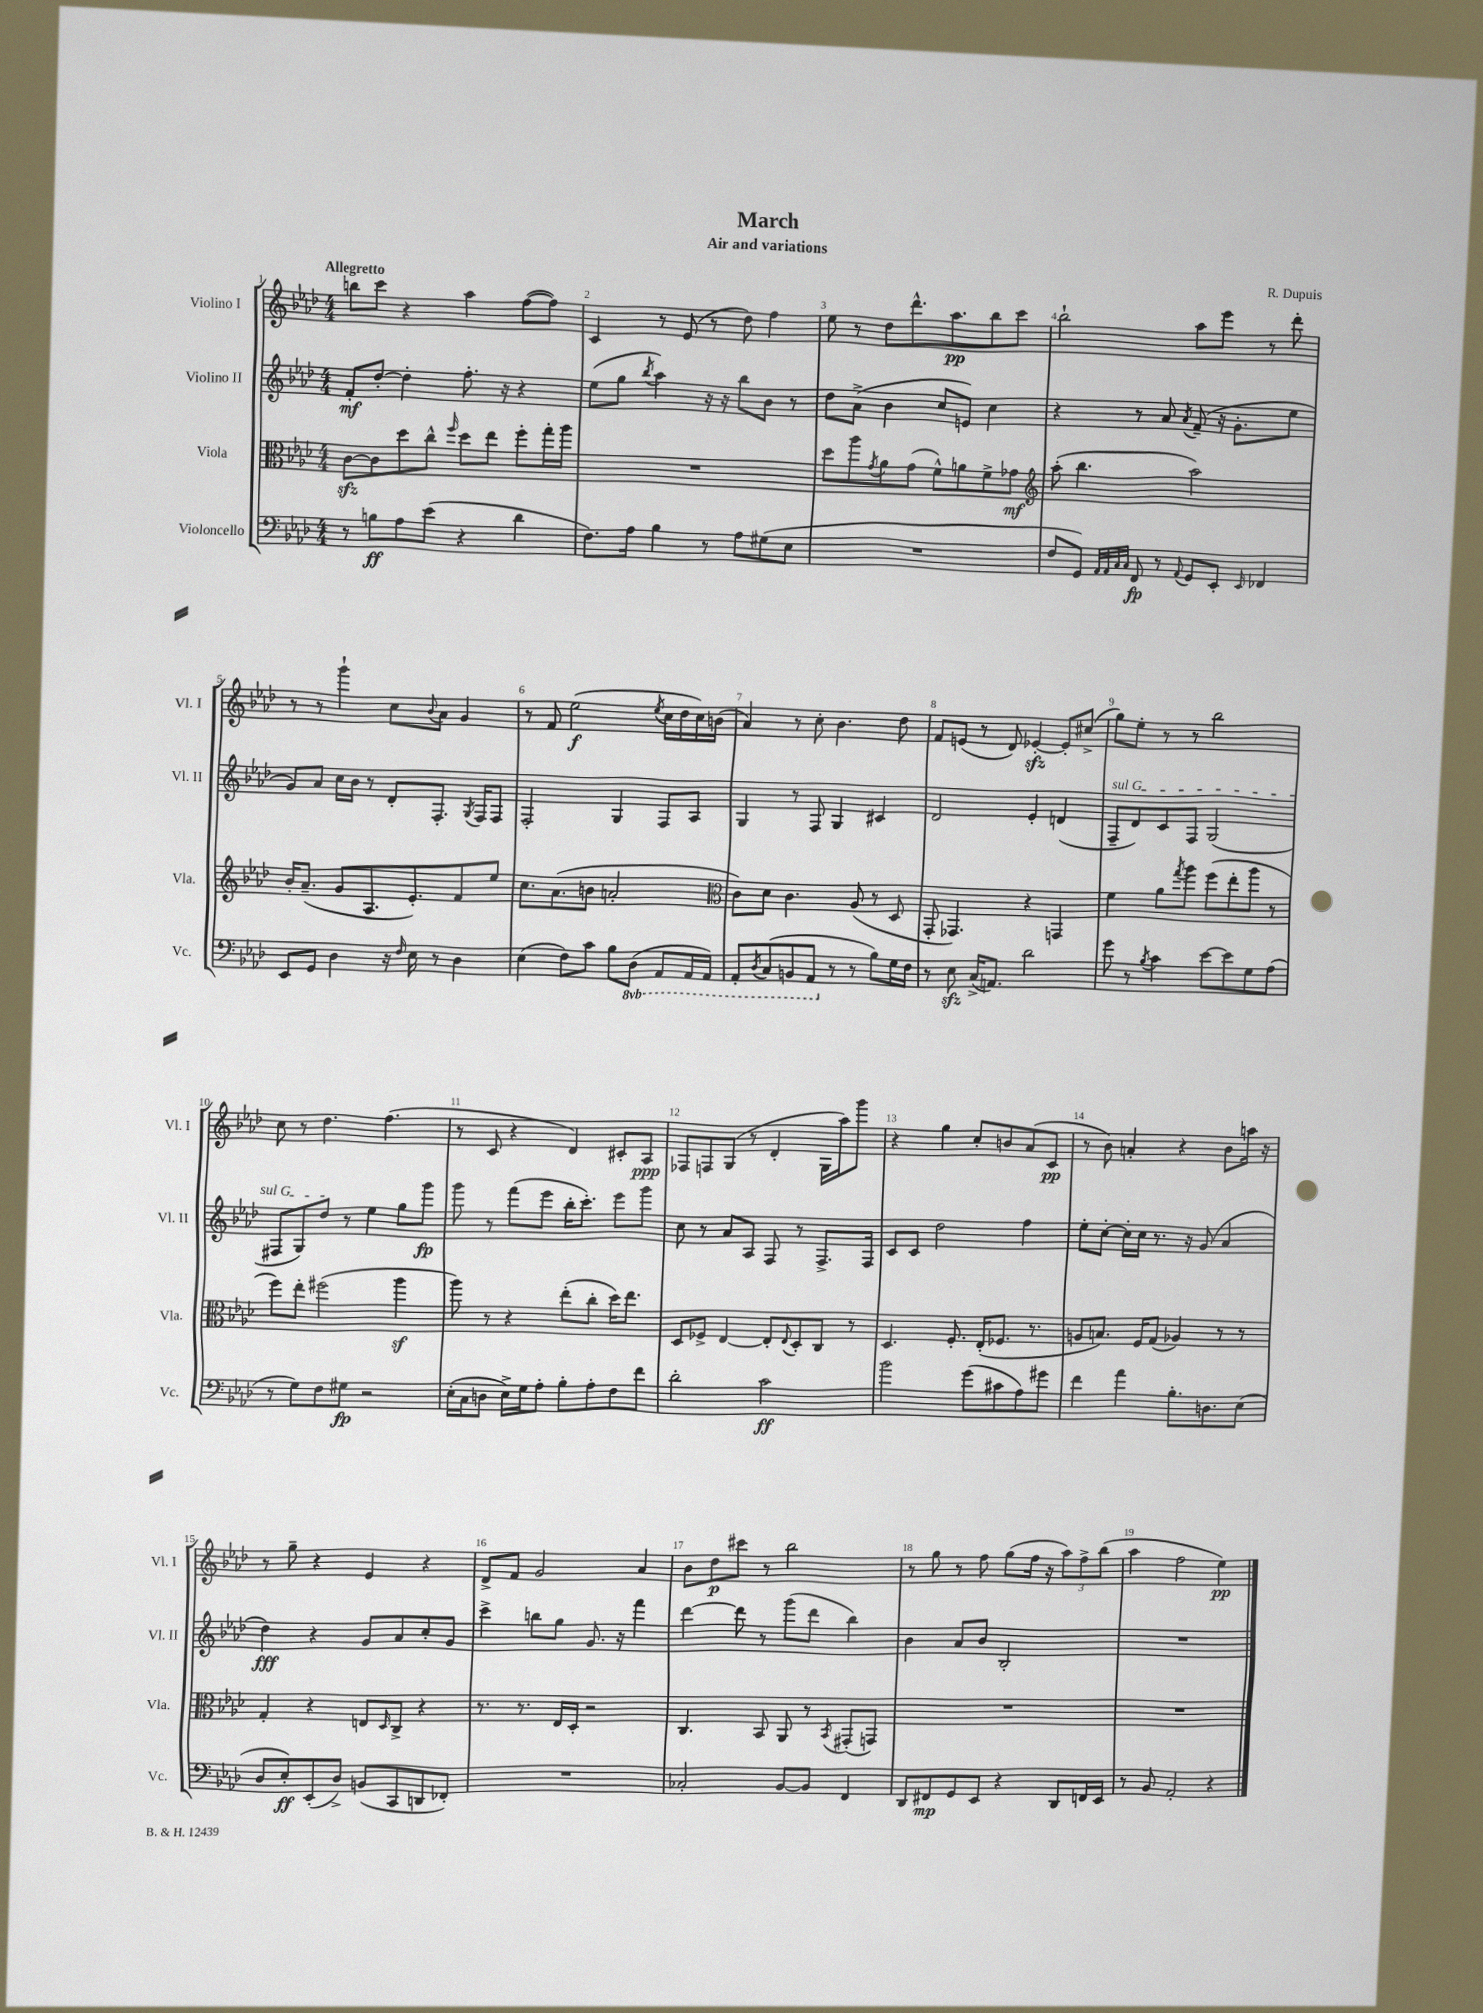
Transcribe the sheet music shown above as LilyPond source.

\header { title = "March" composer = "R. Dupuis" subtitle = "Air and variations" }
<<
\new StaffGroup <<
\new Staff = "s0" \with { instrumentName = "Violino I" shortInstrumentName = "Vl. I" } {
    \clef treble \key aes \major \numericTimeSignature \time 4/4 \tempo "Allegretto"
    b''8 c'''8 r4 aes''4 f''8~( f''8) |
    c'4 r8 ees'8( r8 des''8) f''4 |
    ees''8 r8 des''8 des'''8.-^ aes''8.\pp bes''8 c'''8 |
    bes''2-! aes''8 ees'''8 r8 des'''8-. |
    r8 r8 g'''4-! c''8 \appoggiatura { bes'8 } aes'8 g'4 |
    r8 f'8 ees''2\f( \acciaccatura { ees''8 } c''16 des''16 c''16) b'16( |
    aes'4) r8 c''8-. bes'4. des''8 |
    f'8 e'8( r8 des'8) ees'4~-.\sfz ees'8-. cis''8->( |
    g''8) ees''8-. r8 r8 bes''2 |
    c''8 r8 des''4. f''4.( |
    r8 c'8 r4 des'4) cis'8-. aes8\ppp |
    fes8 f8 g8( r8 des'4-. g16 aes''16) g'''8 |
    r4 g''4 c''8-. b'8 aes'8( c'8\pp |
    r8 bes'8) a'4-. r4 bes'8 a''16 r16 |
    r8 g''8-- r4 ees'4 r4 |
    des'8-> f'8 g'2 aes'4 |
    bes'8 des''8\p cis'''8 r8 bes''2 |
    r8 g''8 r8 f''8 g''8( f''16 r16 \tuplet 3/2 { aes''8) f''8-> bes''8( } |
    aes''4 f''2 ees''4\pp) \bar "|." |
}
\new Staff = "s1" \with { instrumentName = "Violino II" shortInstrumentName = "Vl. II" } {
    \clef treble \key aes \major \numericTimeSignature \time 4/4
    f'8-.\mf des''8~-. des''4-. f''8.-. r16 r4 |
    ees''8( g''8 \acciaccatura { bes''8 } aes''4) r16 r16 bes''8 bes'8 r8 |
    des''8 aes'8->( bes'4 c''8 e'8) c''4 |
    r4 r8 aes'8 \acciaccatura { aes'8 } f'8--( r16 g'8.-. ees''8 |
    g'8) aes'8 c''16 bes'16 r8 des'8-. f8.-. \acciaccatura { g8 } f16 f8 |
    f2-. g4 f8 aes8 |
    g4 r8 f8 g4 cis'4 |
    des'2 ees'4-. d'4( |
    \once \override TextSpanner.bound-details.left.text = \markup { \italic "sul G" } f8--\startTextSpan des'8) c'8 f8 g2( |
    fis8 g8) des''8\stopTextSpan r8 ees''4 g''8 g'''8\fp |
    g'''8 r8 f'''8( ees'''8 bes''16-. c'''8.-.) ees'''8 g'''8 |
    c''8 r8 aes'8 aes8 f8 r8 f8.-> f16 |
    c'8 c'8 des''2 f''4 |
    ees''8-. c''8~-. c''16-. c''16 r8. r16 g'8( aes'4 |
    des''4\fff) r4 g'8 aes'8 c''8-. g'8 |
    c'''4-> b''8 g''8 g'8. r16 f'''4 |
    des'''4~ des'''8 r8 g'''8( des'''8 bes''4) |
    bes'4 aes'8 bes'8 bes2-. |
    R1 \bar "|." |
}
\new Staff = "s2" \with { instrumentName = "Viola" shortInstrumentName = "Vla." } {
    \clef alto \key aes \major \numericTimeSignature \time 4/4
    c'8~\sfz c'8 des''8 c''8-^ \grace { f''16 } des''8 ees''8 f''8-. g''16-. aes''16 |
    R1 |
    des''8 aes''8 \acciaccatura { g'8 } aes'8 g'8( f'8-^) a'8 f'8-> ges'8\mf |
    \clef treble aes''8-.( bes''4. aes''2) |
    bes'16-. aes'8.--( g'8 aes8. ees'8.-.) f'8 ees''8 |
    c''8. aes'8.( b'8 a'2-. |
    \clef alto c'8) des'8 c'4. aes8( r8 des8 |
    g,8-. ges,4.) r4 g,4 |
    f'4 aes'8 \acciaccatura { g''8 } aes''8 f''8( ees''8-. aes''8 r8 |
    f''8) ees''8-. fis''2( aes''4\sf |
    aes''8) r8 r4 ees''8-.( c''8-. des''16) ees''8. |
    des8 fes8-> ees4~ ees8-. \appoggiatura { ees8 } des8-. c8 r8 |
    des4. f8.-. ees16-.( fes8. r8. |
    a8 b8.) f16 g8( aes4) r8 r8 |
    g4-. r4 e8 \grace { des16 } c8-> r4 |
    r8. r8. ees16 des16-. r2 |
    c4. bes,8 aes,8 r8 \acciaccatura { bes,8 } gis,8-.( g,8) |
    R1 |
    R1 \bar "|." |
}
\new Staff = "s3" \with { instrumentName = "Violoncello" shortInstrumentName = "Vc." } {
    \clef bass \key aes \major \numericTimeSignature \time 4/4 \set Staff.ottavationMarkups = #ottavation-simple-ordinals
    r8 b8\ff aes8 ees'8( r4 des'4 |
    f8.) aes16 bes4 r8 aes8 gis8( ees8 |
    R1 |
    f8 g,8) \grace { aes,32 aes,32 c32 c32 } f,8\fp r8 \appoggiatura { aes,8 } g,8 ees,8-. \grace { ees,16 } fes,4 |
    ees,8 g,8 des4 r16 \grace { f16 } ees16 r8 des4 |
    ees4( f8) c'8 bes8 \ottava #-1 des,8( aes,,8 aes,,16 aes,,16) |
    aes,,8-. \acciaccatura { des,8 } c,8( b,,8 aes,,8 \ottava #0 r8 r8 bes8) g16 f16 |
    r8 ees8\sfz c16->( a,8.) des'2 |
    g'8 r8 \acciaccatura { bes8 } c'4 ees'8~ ees'8 g8 aes8( |
    r8 g8) f8 gis8\fp r2 |
    ees16-.( c16 d8 ees16->) g16 aes8-. bes8-. aes8-. f8 f'8 |
    des'2-. c'2\ff |
    bes'2 g'8( cis'8 aes8) gis'8 |
    f'4 aes'4 bes8.-. d8. ees8( |
    des8 ees8-.\ff) ees,8-.( des8->) b,8( c,8 d,8 fes,8-.) |
    R1 |
    ces2-. bes,8~ bes,8 f,4 |
    des,8 fis,8\mp g,8 ees,8 r4 des,8 f,16 ees,16 |
    r8 bes,8 aes,2-. r4 \bar "|." |
}
>>
>>
\layout { \context { \Score \override BarNumber.break-visibility = ##(#f #t #t) barNumberVisibility = #all-bar-numbers-visible } }
